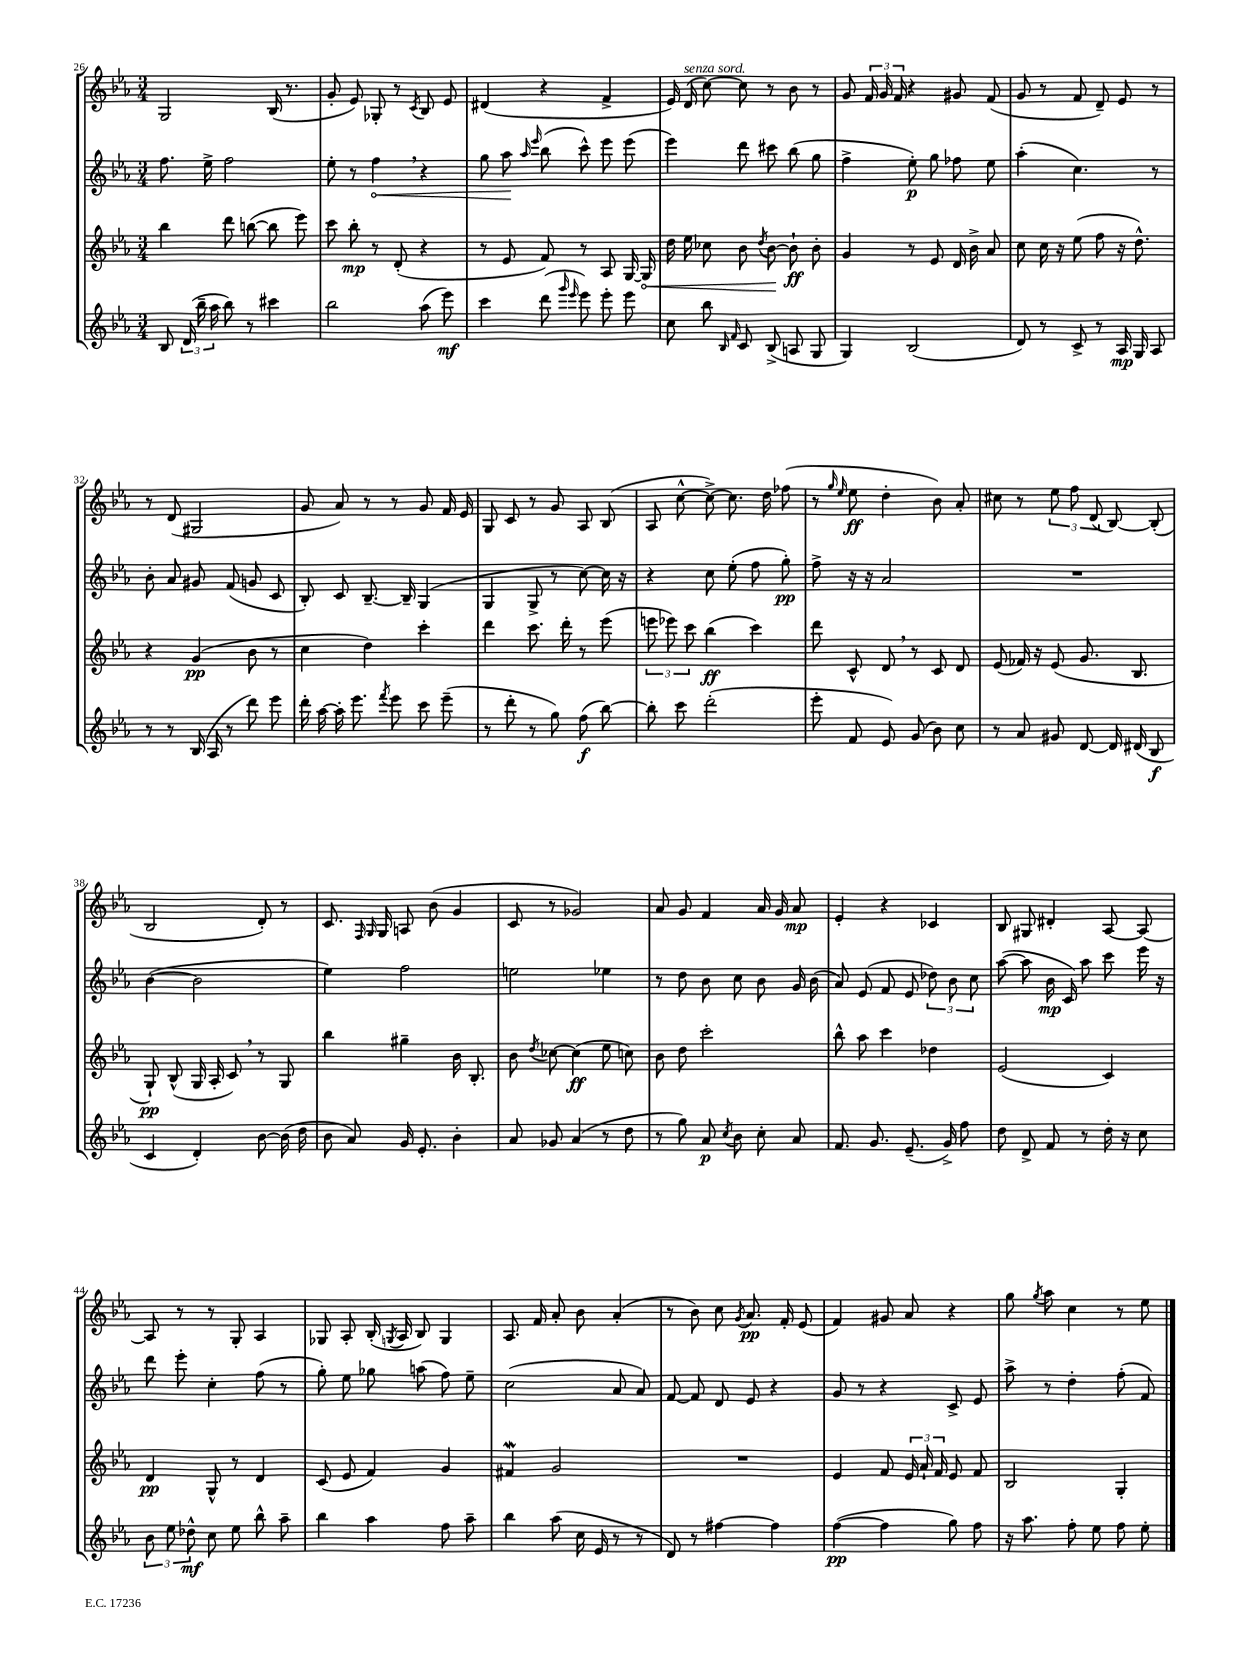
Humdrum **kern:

**kern	**dynam	**kern	**dynam	**kern	**dynam	**kern	**dynam
*part4	*part4	*part3	*part3	*part2	*part2	*part1	*part1
*staff4	*staff4	*staff3	*staff3	*staff2	*staff2	*staff1	*staff1
*clefG2	*	*clefG2	*	*clefG2	*	*clefG2	*
*k[b-e-a-]	*	*k[b-e-a-]	*	*k[b-e-a-]	*	*k[b-e-a-]	*
*M3/4	*	*M3/4	*	*M3/4	*	*M3/4	*
=26	=26	=26	=26	=26	=26	=26	=26
8B-/	.	4bb-\	.	8.ff\	.	2G/	.
(24d/	.	.	.	.	.	.	.
24bb-~\	.	.	.	.	.	.	.
.	.	.	.	16ee-^\	.	.	.
24aa-\	.	.	.	.	.	.	.
8bb-\)	.	8ddd\	.	2ff\	.	.	.
8r	.	([8bbn\	.	.	.	.	.
4ccc#X\	.	8bb\]	.	.	.	(16B-/	.
.	.	.	.	.	.	8.r	.
.	.	8eee-\)	.	.	.	.	.
=27	=27	=27	=27	=27	=27	=27	=27
2bb-\	.	8ccc\	.	8ee-'\	.	8g'/	.
.	.	8bb-'\	mp	8r	.	8e-/)	.
!	!	!	!	!	!LO:HP:b	!	!
.	.	8r	.	4ff,\	<	8G-X'/	.
.	.	(8d'/	.	.	.	8r	.
.	.	.	.	.	.	8qc/	.
(8aa-\	.	4r	.	4r	.	8B-/	.
8eee-\)	mf	.	.	.	.	8e-/	.
=28	=28	=28	=28	=28	=28	=28	=28
4ccc\	.	8r	.	8gg\	.	(4d#X/	.
.	.	8e-/	.	8aa-\	.	.	.
.	.	.	.	16qqaa-/	.	.	.
.	.	.	.	16qqeee-/	.	.	.
(8ddd\	.	8f/)	.	(8bb-\	[	4r	.
16qqggg/	.	.	.	.	.	.	.
16qqeee-/	.	.	.	.	.	.	.
8eee-\)	.	8r	.	8ccc^^\)	.	.	.
8eee-'\	.	8A-/	.	8eee-\	.	4f^/	.
8eee-\	.	[16G/	.	(8eee-\	.	.	.
!	!	!	!LO:HP:b	!	!	!	!
.	.	16G/]	<	.	.	.	.
=29	=29	=29	=29	=29	=29	=29	=29
8cc\	.	16dd\	.	4eee-\)	.	16e-/)	.
!	!	!	!	!	!	!LO:TX:a:i:t=senza sord.	!
.	.	16ee-\	.	.	.	(16d/	.
8bb-\	.	8cc-X\	.	.	.	[8cc\)	.
16qqB-/	.	.	.	.	.	.	.
16qqf/	.	.	.	.	.	.	.
8c/	.	8b-\	.	8ddd\	.	8cc\]	.
.	.	8qdd/	.	.	.	.	.
(8B-^/	.	[8b-\	.	8ccc#X\	.	8r	.
8An/	.	8b-`\]	[ ff	(8bb-\	.	8b-\	.
8G/	.	8b-'\	.	8gg\	.	8r	.
=30	=30	=30	=30	=30	=30	=30	=30
4G/)	.	4g/	.	4ff^\	.	8g/	.
.	.	.	.	.	.	24f/	.
.	.	.	.	.	.	24g/	.
.	.	.	.	.	.	24f/	.
(2B-/	.	8r	.	8ee-'\)	p	4r	.
.	.	8e-/	.	8gg\	.	.	.
.	.	16d/	.	8ff-X\	.	8g#X/	.
.	.	16b-^\	.	.	.	.	.
.	.	8a-/	.	8ee-\	.	(8f/	.
=31	=31	=31	=31	=31	=31	=31	=31
8d/)	.	8cc\	.	(4aa-'\	.	8g/	.
8r	.	16cc\	.	.	.	8r	.
.	.	16r	.	.	.	.	.
8c^/	.	(8ee-\	.	4.cc\)	.	8f/	.
8r	.	8ff\	.	.	.	8d~/)	.
16A-/	mp	16r	.	.	.	8e-/	.
16G/	.	8.dd^^\)	.	.	.	.	.
8A-/	.	.	.	8r	.	8r	.
!!LO:LB:g=z
=32	=32	=32	=32	=32	=32	=32	=32
8r	.	4r	.	8b-'\	.	8r	.
8r	.	.	.	8a-/	.	(8d/	.
(16B-/	.	(4g/	pp	8g#X/	.	2G#X/	.
16A-/	.	.	.	.	.	.	.
8r	.	.	.	(8f/	.	.	.
8ddd\)	.	8b-\	.	8gn/	.	.	.
8eee-\	.	8r	.	8c/	.	.	.
=33	=33	=33	=33	=33	=33	=33	=33
16ddd'\	.	4cc\	.	8B-'/)	.	8g/	.
[16aa-\	.	.	.	.	.	.	.
16aa-'\]	.	.	.	8c/	.	8a-/)	.
8.eee-\	.	.	.	.	.	.	.
.	.	4dd\)	.	[8.B-~/	.	8r	.
8qfff/	.	.	.	.	.	.	.
8eee-\	.	.	.	.	.	8r	.
.	.	.	.	16B-~/]	.	.	.
8ccc\	.	4ccc'\	.	(4G/	.	8g/	.
(8eee-~\	.	.	.	.	.	16f/	.
.	.	.	.	.	.	16e-/	.
=34	=34	=34	=34	=34	=34	=34	=34
8r	.	4ddd\	.	4G/	.	8G/	.
8ddd'\	.	.	.	.	.	8c/	.
8r	.	8.ccc\	.	8G^/	.	8r	.
8gg\)	.	.	.	8r	.	8g/	.
.	.	16ddd'\	.	.	.	.	.
(8ff\	f	8r	.	[8cc\)	.	8A-/	.
[8bb-\)	.	(8eee-\	.	16cc\]	.	(8B-/	.
.	.	.	.	16r	.	.	.
=35	=35	=35	=35	=35	=35	=35	=35
8bb-'\]	.	12eeen\	.	4r	.	8A-/	.
.	.	12eee-X\)	.	.	.	.	.
8ccc\	.	.	.	.	.	[8cc^^\	.
.	.	12ccc\	.	.	.	.	.
(2ddd'\	.	(4bb-\	ff	8cc\	.	8cc^\_)	.
.	.	.	.	(8ee-'\	.	8.cc\]	.
.	.	4ccc\)	.	8ff\	.	.	.
.	.	.	.	.	.	16dd\	.
.	.	.	.	8gg'\)	pp	(8ff-X\	.
=36	=36	=36	=36	=36	=36	=36	=36
8eee-'\	.	8ddd\	.	8ff^\	.	8r	.
.	.	.	.	.	.	16qqgg/	.
.	.	.	.	.	.	16qqee-/	.
8f/	.	8c^^/	.	16r	.	8ee-\	ff
.	.	.	.	16r	.	.	.
8e-/)	.	8d,/	.	2a-/	.	4dd'\	.
(8g/	.	8r	.	.	.	.	.
8b-\)	.	8c/	.	.	.	8b-\)	.
8cc\	.	8d/	.	.	.	8a-'/	.
=37	=37	=37	=37	=37	=37	=37	=37
8r	.	(8e-/	.	2.r	.	8cc#X\	.
8a-/	.	16f-X/)	.	.	.	8r	.
.	.	16r	.	.	.	.	.
8g#X/	.	(8e-/	.	.	.	12ee-\	.
.	.	.	.	.	.	12ff\	.
[8d/	.	8.g/	.	.	.	.	.
.	.	.	.	.	.	(12d/	.
16d/]	.	.	.	.	.	[8B-/)	.
(16d#X/	.	8.B-/	.	.	.	.	.
8B-/	f	.	.	.	.	(8B-'/]	.
!!LO:LB:g=z
=38	=38	=38	=38	=38	=38	=38	=38
4c/	.	8G`/)	pp	([4b-\	.	2B-/	.
.	.	(8B-^^/	.	.	.	.	.
4d'/)	.	16G/	.	2b-\]	.	.	.
.	.	16A-'/	.	.	.	.	.
.	.	8c,/)	.	.	.	.	.
[8b-\	.	8r	.	.	.	8d'/)	.
(16b-\]	.	8G/	.	.	.	8r	.
16dd\	.	.	.	.	.	.	.
=39	=39	=39	=39	=39	=39	=39	=39
8b-\	.	4bb-\	.	4ee-\)	.	8.c/	.
8a-/)	.	.	.	.	.	.	.
.	.	.	.	.	.	16qqF/	.
.	.	.	.	.	.	16qqG/	.
.	.	.	.	.	.	16G/	.
16g/	.	4gg#X~\	.	2ff\	.	8An/	.
8.e-'/	.	.	.	.	.	.	.
.	.	.	.	.	.	(8b-\	.
4b-'\	.	16b-\	.	.	.	4g/	.
.	.	8.B-'/	.	.	.	.	.
=40	=40	=40	=40	=40	=40	=40	=40
8a-/	.	8b-\	.	2een\	.	8c/	.
.	.	8qdd/	.	.	.	.	.
8g-X/	.	[8cc-X\	.	.	.	8r	.
(4a-/	.	(4cc-\]	ff	.	.	2g-X/)	.
8r	.	8ee-\	.	4ee-X\	.	.	.
8dd\	.	8ccn\)	.	.	.	.	.
=41	=41	=41	=41	=41	=41	=41	=41
8r	.	8b-\	.	8r	.	8a-/	.
8gg\)	.	8dd\	.	8dd\	.	8g/	.
8a-/	p	2ccc'\	.	8b-\	.	4f/	.
8qcc/	.	.	.	.	.	.	.
8b-\	.	.	.	8cc\	.	.	.
8cc'\	.	.	.	8b-\	.	16a-/	.
.	.	.	.	.	.	16g/	.
8a-/	.	.	.	16g/	.	8a-/	mp
.	.	.	.	(16b-\	.	.	.
=42	=42	=42	=42	=42	=42	=42	=42
8.f/	.	8bb-^^\	.	8a-/)	.	4e-'/	.
.	.	8aa-\	.	(8e-/	.	.	.
8.g/	.	.	.	.	.	.	.
.	.	4ccc\	.	8f/	.	4r	.
(8.e-~/	.	.	.	8e-/	.	.	.
.	.	4dd-X\	.	12dd-X\)	.	4c-X/	.
16g^/)	.	.	.	.	.	.	.
.	.	.	.	12b-\	.	.	.
8ff\	.	.	.	.	.	.	.
.	.	.	.	12cc\	.	.	.
=43	=43	=43	=43	=43	=43	=43	=43
8dd\	.	(2e-/	.	([8aa-\	.	8B-/	.
8d^/	.	.	.	8aa-\]	.	8G#X/	.
8f/	.	.	.	16b-\	mp	4d#X'/	.
.	.	.	.	16c/)	.	.	.
8r	.	.	.	8aa-\	.	.	.
16dd'\	.	4c/)	.	8ccc\	.	[8A-/	.
16r	.	.	.	.	.	.	.
8cc\	.	.	.	16eee-\	.	8A-/_	.
.	.	.	.	16r	.	.	.
!!LO:LB:g=z
=44	=44	=44	=44	=44	=44	=44	=44
12b-\	.	4d/	pp	8ddd\	.	8A-/]	.
12ee-\	.	.	.	.	.	.	.
.	.	.	.	8eee-'\	.	8r	.
12dd-X^^\	mf	.	.	.	.	.	.
8cc\	.	8G^^/	.	4cc'\	.	8r	.
8ee-\	.	8r	.	.	.	8G'/	.
8bb-^^\	.	4d/	.	(8ff\	.	4A-/	.
8aa-~\	.	.	.	8r	.	.	.
=45	=45	=45	=45	=45	=45	=45	=45
4bb-\	.	(8c/	.	8gg'\)	.	8G-X/	.
.	.	8e-/	.	8ee-\	.	8A-'/	.
4aa-\	.	4f/)	.	8gg-X\	.	(16B-'/	.
.	.	.	.	.	.	8qGn/	.
.	.	.	.	.	.	16A-/	.
.	.	.	.	(8aan\	.	8B-/)	.
8ff\	.	4g/	.	8ff\)	.	4G/	.
8aa-~\	.	.	.	8ee-~\	.	.	.
=46	=46	=46	=46	=46	=46	=46	=46
4bb-\	.	4f#XW/	.	(2cc\	.	8.A-/	.
.	.	.	.	.	.	16f/	.
(8aa-\	.	2g/	.	.	.	8a-'/	.
16cc\	.	.	.	.	.	8b-\	.
16e-/	.	.	.	.	.	.	.
8r	.	.	.	8a-/	.	(4a-'/	.
8r	.	.	.	8a-/)	.	.	.
=47	=47	=47	=47	=47	=47	=47	=47
8d/)	.	2.r	.	[8f/	.	8r	.
8r	.	.	.	8f/]	.	8b-\)	.
[4ff#X\	.	.	.	8d/	.	8cc\	.
.	.	.	.	.	.	8qg/	.
.	.	.	.	8e-/	.	8.a-/	pp
4ff#\]	.	.	.	4r	.	.	.
.	.	.	.	.	.	16f'/	.
.	.	.	.	.	.	(8e-/	.
=48	=48	=48	=48	=48	=48	=48	=48
([4ff\	pp	4e-/	.	8g/	.	4f/)	.
.	.	.	.	8r	.	.	.
4ff\]	.	8f/	.	4r	.	8g#X/	.
.	.	24e-/	.	.	.	8a-/	.
.	.	24a-`/	.	.	.	.	.
.	.	24f/	.	.	.	.	.
8gg\)	.	8e-/	.	8c^/	.	4r	.
8ff\	.	8f/	.	8e-/	.	.	.
=49	=49	=49	=49	=49	=49	=49	=49
16r	.	2B-/	.	8aa-^\	.	8gg\	.
8.aa-\	.	.	.	.	.	.	.
.	.	.	.	.	.	8qgg/	.
.	.	.	.	8r	.	8aa-\	.
8ff'\	.	.	.	4dd'\	.	4cc\	.
8ee-\	.	.	.	.	.	.	.
8ff\	.	4G'/	.	(8ff'\	.	8r	.
8ee-'\	.	.	.	8f/)	.	8ee-\	.
==	==	==	==	==	==	==	==
*-	*-	*-	*-	*-	*-	*-	*-
